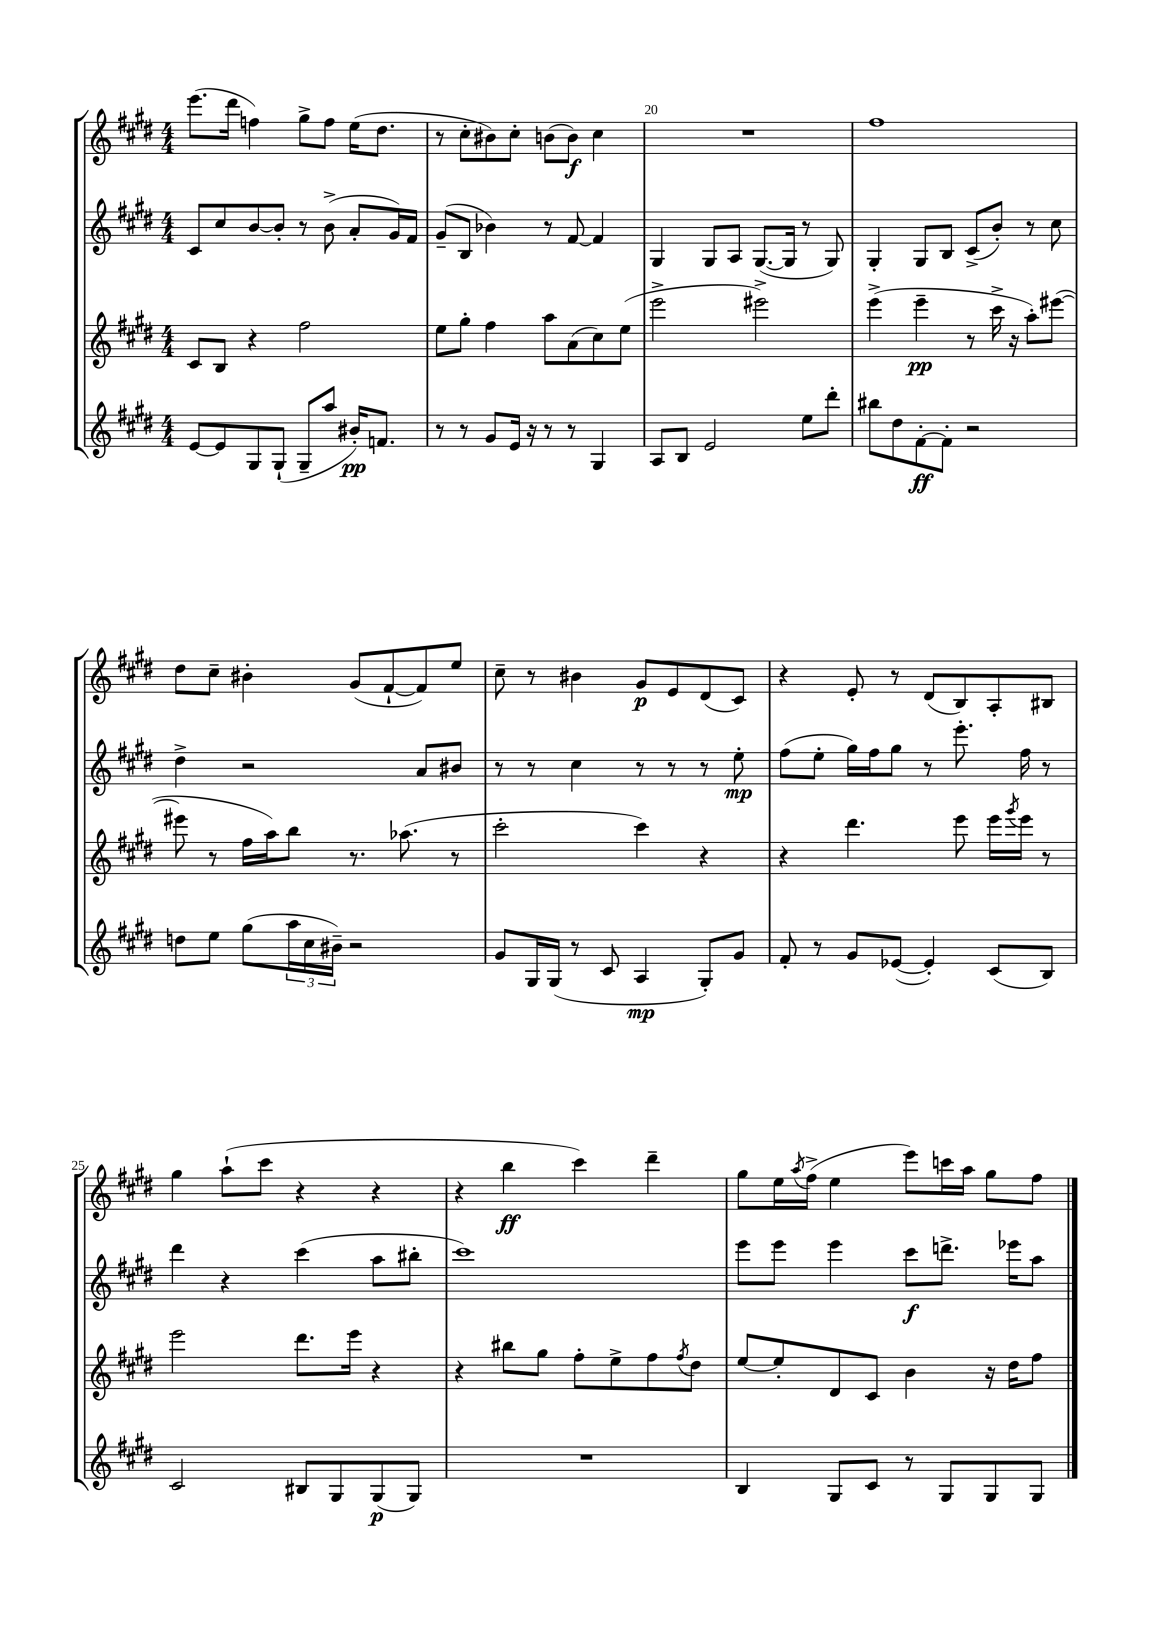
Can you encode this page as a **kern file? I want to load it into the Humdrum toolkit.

**kern	**dynam	**kern	**dynam	**kern	**dynam	**kern	**dynam
*part4	*part4	*part3	*part3	*part2	*part2	*part1	*part1
*staff4	*staff4	*staff3	*staff3	*staff2	*staff2	*staff1	*staff1
*clefG2	*	*clefG2	*	*clefG2	*	*clefG2	*
*k[f#c#g#d#]	*	*k[f#c#g#d#]	*	*k[f#c#g#d#]	*	*k[f#c#g#d#]	*
*M4/4	*	*M4/4	*	*M4/4	*	*M4/4	*
=18	=18	=18	=18	=18	=18	=18	=18
[8e/L	.	8c#/L	.	8c#/L	.	(8.eee\L	.
8e/]	.	8B/J	.	8cc#/	.	.	.
.	.	.	.	.	.	16ddd#\Jk	.
8G#/	.	4r	.	[8b/	.	4ffn\)	.
(8G#`/J	.	.	.	8b'/J]	.	.	.
8G#~/L	.	2ff#\	.	8r	.	8gg#^\L	.
8aa/J	.	.	.	(8b^\	.	8ff\J	.
16b#X'/KL)	pp	.	.	8a'/L	.	(16ee\KL	.
8.fn/J	.	.	.	.	.	8.dd#\J	.
.	.	.	.	16g#/L)	.	.	.
.	.	.	.	16f#/JJ	.	.	.
=19	=19	=19	=19	=19	=19	=19	=19
8r	.	8ee\L	.	(8g#~/L	.	8r	.
8r	.	8gg#'\J	.	8B/J	.	8cc#'\L	.
8g#/L	.	4ff#\	.	4b-X\)	.	8b#X\)	.
16e/Jk	.	.	.	.	.	8cc#'\J	.
16r	.	.	.	.	.	.	.
8r	.	8aa\L	.	8r	.	(8bn\L	.
8r	.	(8a\	.	[8f#/	.	8b\J)	f
4G#/	.	8cc#\)	.	4f#/]	.	4cc#\	.
.	.	(8ee\J	.	.	.	.	.
=20	=20	=20	=20	=20	=20	=20	=20
8A/L	.	2eee^\	.	4G#/	.	1r	.
8B/J	.	.	.	.	.	.	.
2e/	.	.	.	8G#/L	.	.	.
.	.	.	.	8A/J	.	.	.
.	.	2eee#X^\)	.	([8.G#/L	.	.	.
.	.	.	.	16G#/Jk]	.	.	.
8ee\L	.	.	.	8r	.	.	.
8ddd#'\J	.	.	.	8G#/)	.	.	.
=21	=21	=21	=21	=21	=21	=21	=21
8bb#X\L	.	(4eee^\	.	4G#'/	.	1ff#	.
8dd#\	.	.	.	.	.	.	.
[8f#'\	ff	4eee~\	pp	8G#/L	.	.	.
8f#'\J]	.	.	.	8B/J	.	.	.
2r	.	8r	.	(8c#^/L	.	.	.
.	.	16ccc#^\	.	8b'/J)	.	.	.
.	.	16r	.	.	.	.	.
.	.	8aa'\L)	.	8r	.	.	.
.	.	([8eee#X\J	.	8cc#\	.	.	.
!!LO:LB:g=z
=22	=22	=22	=22	=22	=22	=22	=22
8ddn\L	.	8eee#X\]	.	4dd#^\	.	8dd#\L	.
8ee\J	.	8r	.	.	.	8cc#~\J	.
(8gg#\L	.	16ff#\LL	.	2r	.	4b#X'\	.
.	.	16aa\J)	.	.	.	.	.
24aa\L	.	8bb\J	.	.	.	.	.
24cc#\	.	.	.	.	.	.	.
24b#X~\JJ)	.	.	.	.	.	.	.
2r	.	8.r	.	.	.	(8g#/L	.
.	.	.	.	.	.	[8f#`/	.
.	.	(8.aa-X\	.	.	.	.	.
.	.	.	.	8a/L	.	8f#/])	.
.	.	8r	.	8b#X/J	.	8ee/J	.
=23	=23	=23	=23	=23	=23	=23	=23
8g#/L	.	2ccc#'\	.	8r	.	8cc#~\	.
16G#/L	.	.	.	8r	.	8r	.
(16G#/JJ	.	.	.	.	.	.	.
8r	.	.	.	4cc#\	.	4b#X\	.
8c#/	.	.	.	.	.	.	.
4A/	mp	4ccc#\)	.	8r	.	8g#/L	p
.	.	.	.	8r	.	8e/	.
8G#'/L)	.	4r	.	8r	.	(8d#/	.
8g#/J	.	.	.	8ee'\	mp	8c#/J)	.
=24	=24	=24	=24	=24	=24	=24	=24
8f#'/	.	4r	.	(8ff#\L	.	4r	.
8r	.	.	.	8ee'\J	.	.	.
8g#/L	.	4.ddd#\	.	16gg#\LL)	.	8e'/	.
.	.	.	.	16ff#\J	.	.	.
([8e-X/J	.	.	.	8gg#\J	.	8r	.
4e-'/])	.	.	.	8r	.	(8d#/L	.
.	.	8eee\	.	8.eee'\	.	8B/)	.
(8c#/L	.	16eee\LL	.	.	.	8A'/	.
.	.	8qggg#/	.	.	.	.	.
.	.	16eee\JJ	.	16ff#\	.	.	.
8B/J)	.	8r	.	8r	.	8B#X/J	.
!!LO:LB:g=z
=25	=25	=25	=25	=25	=25	=25	=25
2c#/	.	2eee\	.	4ddd#\	.	4gg#\	.
.	.	.	.	4r	.	(8aa`\L	.
.	.	.	.	.	.	8ccc#\J	.
8B#X/L	.	8.ddd#\L	.	(4ccc#\	.	4r	.
8G#/	.	.	.	.	.	.	.
.	.	16eee\Jk	.	.	.	.	.
(8G#/	p	4r	.	8aa\L	.	4r	.
8G#/J)	.	.	.	8bb#X'\J	.	.	.
=26	=26	=26	=26	=26	=26	=26	=26
1r	.	4r	.	1ccc#)	.	4r	.
.	.	8bb#X\L	.	.	.	4bb\	ff
.	.	8gg#\J	.	.	.	.	.
.	.	8ff#'\L	.	.	.	4ccc#\)	.
.	.	8ee^\	.	.	.	.	.
.	.	8ff#\	.	.	.	4ddd#~\	.
.	.	8qff#/	.	.	.	.	.
.	.	8dd#\J	.	.	.	.	.
=27	=27	=27	=27	=27	=27	=27	=27
4B/	.	[8ee/L	.	8eee\L	.	8gg#\L	.
.	.	8ee'/]	.	8eee\J	.	16ee\L	.
.	.	.	.	.	.	8qaa/	.
.	.	.	.	.	.	(16ff#^\JJ	.
8G#/L	.	8d#/	.	4eee\	.	4ee\	.
8c#/J	.	8c#/J	.	.	.	.	.
8r	.	4b\	.	8ccc#\L	f	8eee\L)	.
8G#/L	.	.	.	8.dddn^\J	.	16cccn\L	.
.	.	.	.	.	.	16aa\JJ	.
8G#/	.	16r	.	.	.	8gg#\L	.
.	.	16dd#\KL	.	16eee-X\KL	.	.	.
8G#/J	.	8ff#\J	.	8aa\J	.	8ff#\J	.
==	==	==	==	==	==	==	==
*-	*-	*-	*-	*-	*-	*-	*-
